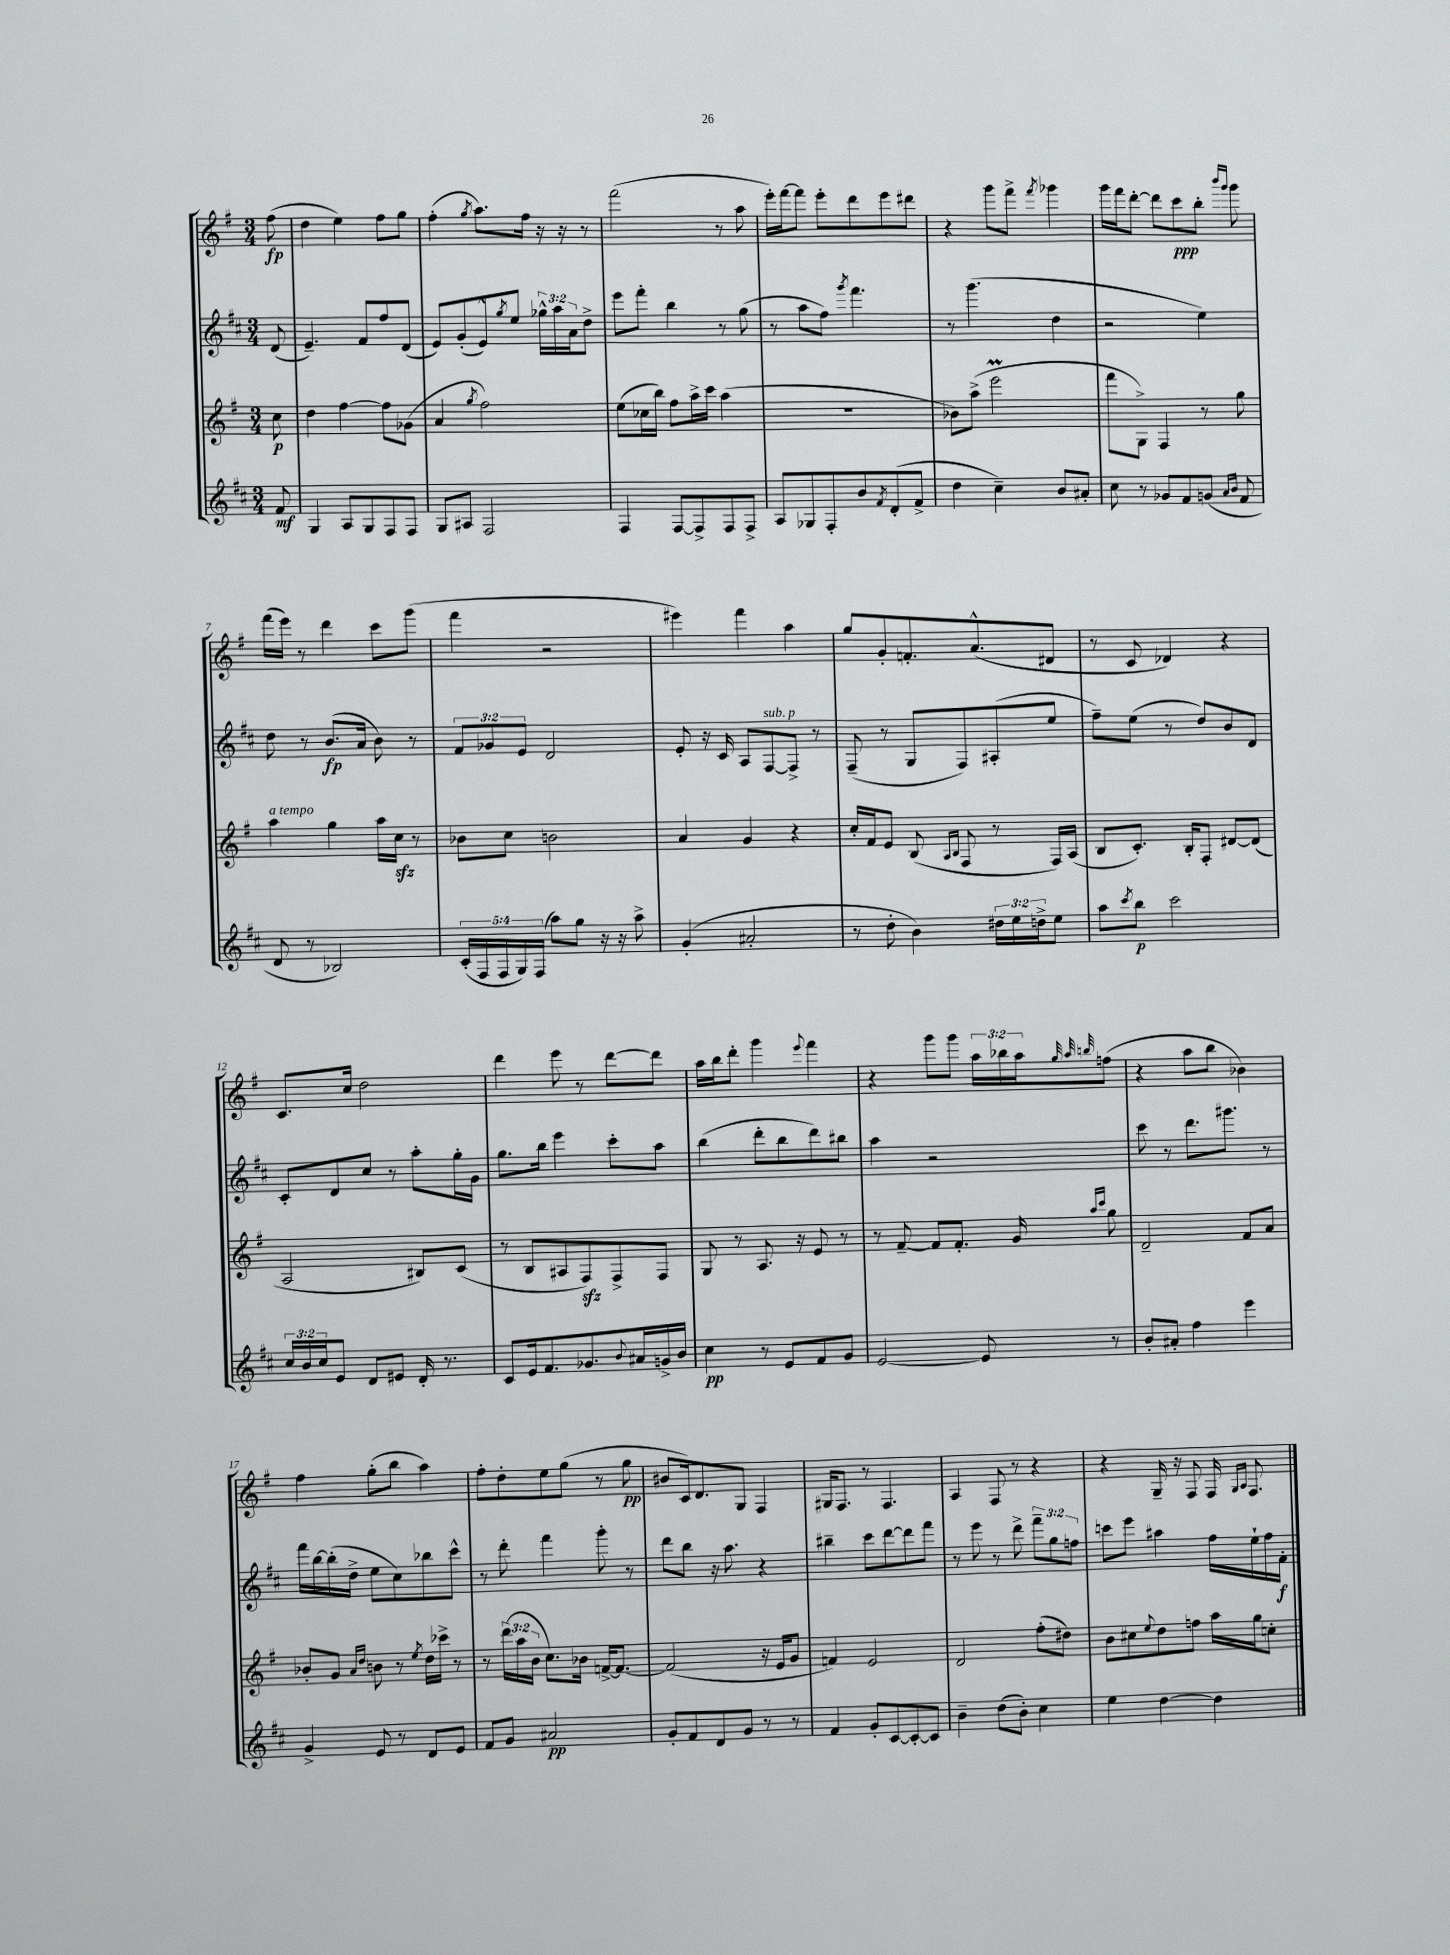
<<
\new StaffGroup <<
\new Staff = "s0" {
    \clef treble \key g \major \numericTimeSignature \time 3/4 \override Staff.TupletNumber.text = #tuplet-number::calc-fraction-text \partial 8
    fis''8\fp( |
    d''4 e''4) fis''8 g''8 |
    fis''4-.( \acciaccatura { g''8 } a''8.) fis''16 r16 r16 r8 |
    fis'''2( r8 a''8 |
    e'''16-.) fis'''16~ fis'''8 e'''8-. d'''8 e'''8 dis'''8 |
    r4 g'''8 fis'''8-> \acciaccatura { fis'''8 } ges'''4 |
    g'''16 fis'''16 d'''8~-. d'''8 c'''8\ppp b''8-. \grace { b'''16 g'''16 } g'''8 |
    fis'''16( e'''16) r8 d'''4 c'''8 g'''8( |
    fis'''4 r2 |
    eis'''4) fis'''4 a''4 |
    g''8 g'8-. f'8.-. a'8.-^( dis'8 |
    r8 c'8 des'4) r4 |
    c'8. c''16 d''2 |
    d'''4 e'''8 r8 d'''8~ d'''8 |
    a''16 b''16 d'''8-. g'''4 \appoggiatura { e'''8 } fis'''4 |
    r4 g'''8 g'''8 \tuplet 3/2 { a''16 bes''16 a''16 } \grace { g''32 a''32 b''32 } f''8( |
    r4 a''8 b''8 bes'4) |
    fis''4 g''8-.( b''8 a''4) |
    fis''8-. d''8-. e''8 g''8( r8 g''8\pp |
    bis'8 c'16) d'8. g8 fis4 |
    gis16 fis8. r8 fis4. |
    a4 fis8 r8 r4 |
    r4 g16-- r16 fis8 fis16 \grace { g16 a16 } fis8. \bar "|." |
}
\new Staff = "s1" {
    \clef treble \key d \major \numericTimeSignature \time 3/4 \override Staff.TupletNumber.text = #tuplet-number::calc-fraction-text \partial 8
    d'8( |
    e'4.--) fis'8 fis''8 d'8( |
    e'8) g'8-.( e'8-^) \acciaccatura { g''8 } e''8 \tuplet 3/2 { ges''16-^ a''16 a'16 } d''8-> |
    e'''8 fis'''8-. b''4 r8 g''8( |
    r8 a''8 fis''8) \acciaccatura { g'''8 } fis'''4. |
    r8 g'''4.( d''4 |
    r2 e''4) |
    d''8 r8 b'8.\fp( a'16 b'8) r8 |
    \tuplet 3/2 { fis'8 ges'8 e'8 } d'2 |
    e'8-. r16 cis'16 a8 fis8~^\markup { \italic "sub. p" } fis8-> r8 |
    fis8--( r8 g8 fis8) ais8-.( e''8 |
    fis''8--) e''8( r8 d''8) b'8 d'8 |
    cis'8-. d'8 cis''8 r8 a''8-. g''16-. g'16 |
    g''8. b''16 e'''4 cis'''8-. a''8 |
    b''4( d'''8-. b''8 d'''8) bis''8 |
    a''4 r2 |
    cis'''8 r8 d'''8. gis'''8. r8 |
    fis'''16 b''16~ b''16-.( d''16-> e''8 cis''8) bes''8 cis'''8-^ |
    r8 d'''8-. fis'''4 g'''8-. r8 |
    d'''8 b''8 r16 a''8. r4 |
    bis''4-- cis'''8 d'''8~ d'''8 fis'''8 |
    r8 e'''8 r8 d'''8-> \tuplet 3/2 { fis'''8-- g''8 f''8 } |
    c'''8 e'''8 ais''4 fis''16 e''16-! fis''16 fis'16-.\f \bar "|." |
}
\new Staff = "s2" {
    \clef treble \key g \major \numericTimeSignature \time 3/4 \override Staff.TupletNumber.text = #tuplet-number::calc-fraction-text \partial 8
    c''8\p |
    d''4 fis''4~ fis''8 ges'8( |
    a'4 \acciaccatura { g''8 } fis''2) |
    e''8( ces''16 b''16) fis''8 a''16-> c'''16 a''4( |
    R2. |
    bes'8) a''8->( e'''2\prall |
    fis'''8 g8->) fis4 r8 g''8 |
    a''4^\markup { \italic "a tempo" } g''4 a''16 c''16\sfz r8 |
    bes'8 c''8 b'2 |
    a'4 g'4 r4 |
    c''16-. fis'16 e'8 b8( \grace { a16 b16 } fis8 r8 fis16) a16( |
    b8 c'8.-.) b16-. fis8-. dis'8~ dis'8( |
    a2 bis8) c'8( |
    r8 b8 ais8 fis8\sfz) fis8-> fis8 |
    g8 r8 a8. r16 e'8 r8 |
    r8 fis'8~-- fis'8 fis'8.-. g'16 \grace { a''16 c'''16 } g''8 |
    d'2-- fis'8 a'8 |
    bes'8-. g'8 \grace { a'16 d''16 } b'8 r8 \acciaccatura { e''8 } d''16 ces'''16-> r8 |
    r8 \tuplet 3/2 { d'''16( a''16 b'16 } c''8.) bes'16 f'16~-> f'8.~ |
    f'2( r16 e'16 g'8 |
    f'4) e'2 |
    d'2 fis''8-.( dis''8) |
    b'8 cis''8 \appoggiatura { e''8 } d''8 f''8 a''16 g''16 c''8-. \bar "|." |
}
\new Staff = "s3" {
    \clef treble \key d \major \numericTimeSignature \time 3/4 \override Staff.TupletNumber.text = #tuplet-number::calc-fraction-text \partial 8
    fis'8\mf |
    g4 a8 g8 fis8 fis8 |
    g8 ais8 fis2 |
    fis4 fis8~ fis8-> fis8 fis8-> |
    a8 ges8 fis8-. b'8 \acciaccatura { fis'8 } d'8-.( fis'8-> |
    d''4 cis''4--) b'8 ais'8-. |
    cis''8 r8 ges'8 fis'8 g'8( \grace { a'16 b'16 } fis'8 |
    d'8 r8 bes2) |
    \tuplet 5/4 { cis'16-.( fis16 fis16 g16) fis16( } a''8) g''8 r16 r16 a''8-> |
    g'4-.( ais'2-. |
    r8 d''8-. b'4) \tuplet 3/2 { dis''16 e''16 d''16-> } e''8 |
    a''8 \acciaccatura { cis'''8 } b''8\p cis'''2 |
    \tuplet 3/2 { cis''16 b'16 cis''16 } e'8 d'8 eis'8 d'16-. r8. |
    cis'8 e'16 fis'8. ges'8. \appoggiatura { b'8 } ais'16 g'16-> b'16 |
    cis''4\pp r8 e'8 fis'8 g'8 |
    e'2~ e'8 r8 |
    b'8-. ais'8-. fis''4 e'''4 |
    g'4-> e'8 r8 d'8 e'8 |
    fis'8 g'8 ais'2\pp |
    g'8-. fis'8 d'8 g'8 r8 r8 |
    fis'4 g'8-. cis'8~ cis'8~-. cis'8 |
    b'4-- d''8( b'8-.) cis''4 |
    e''4 d''4~ d''4 \bar "|." |
}
>>
>>
